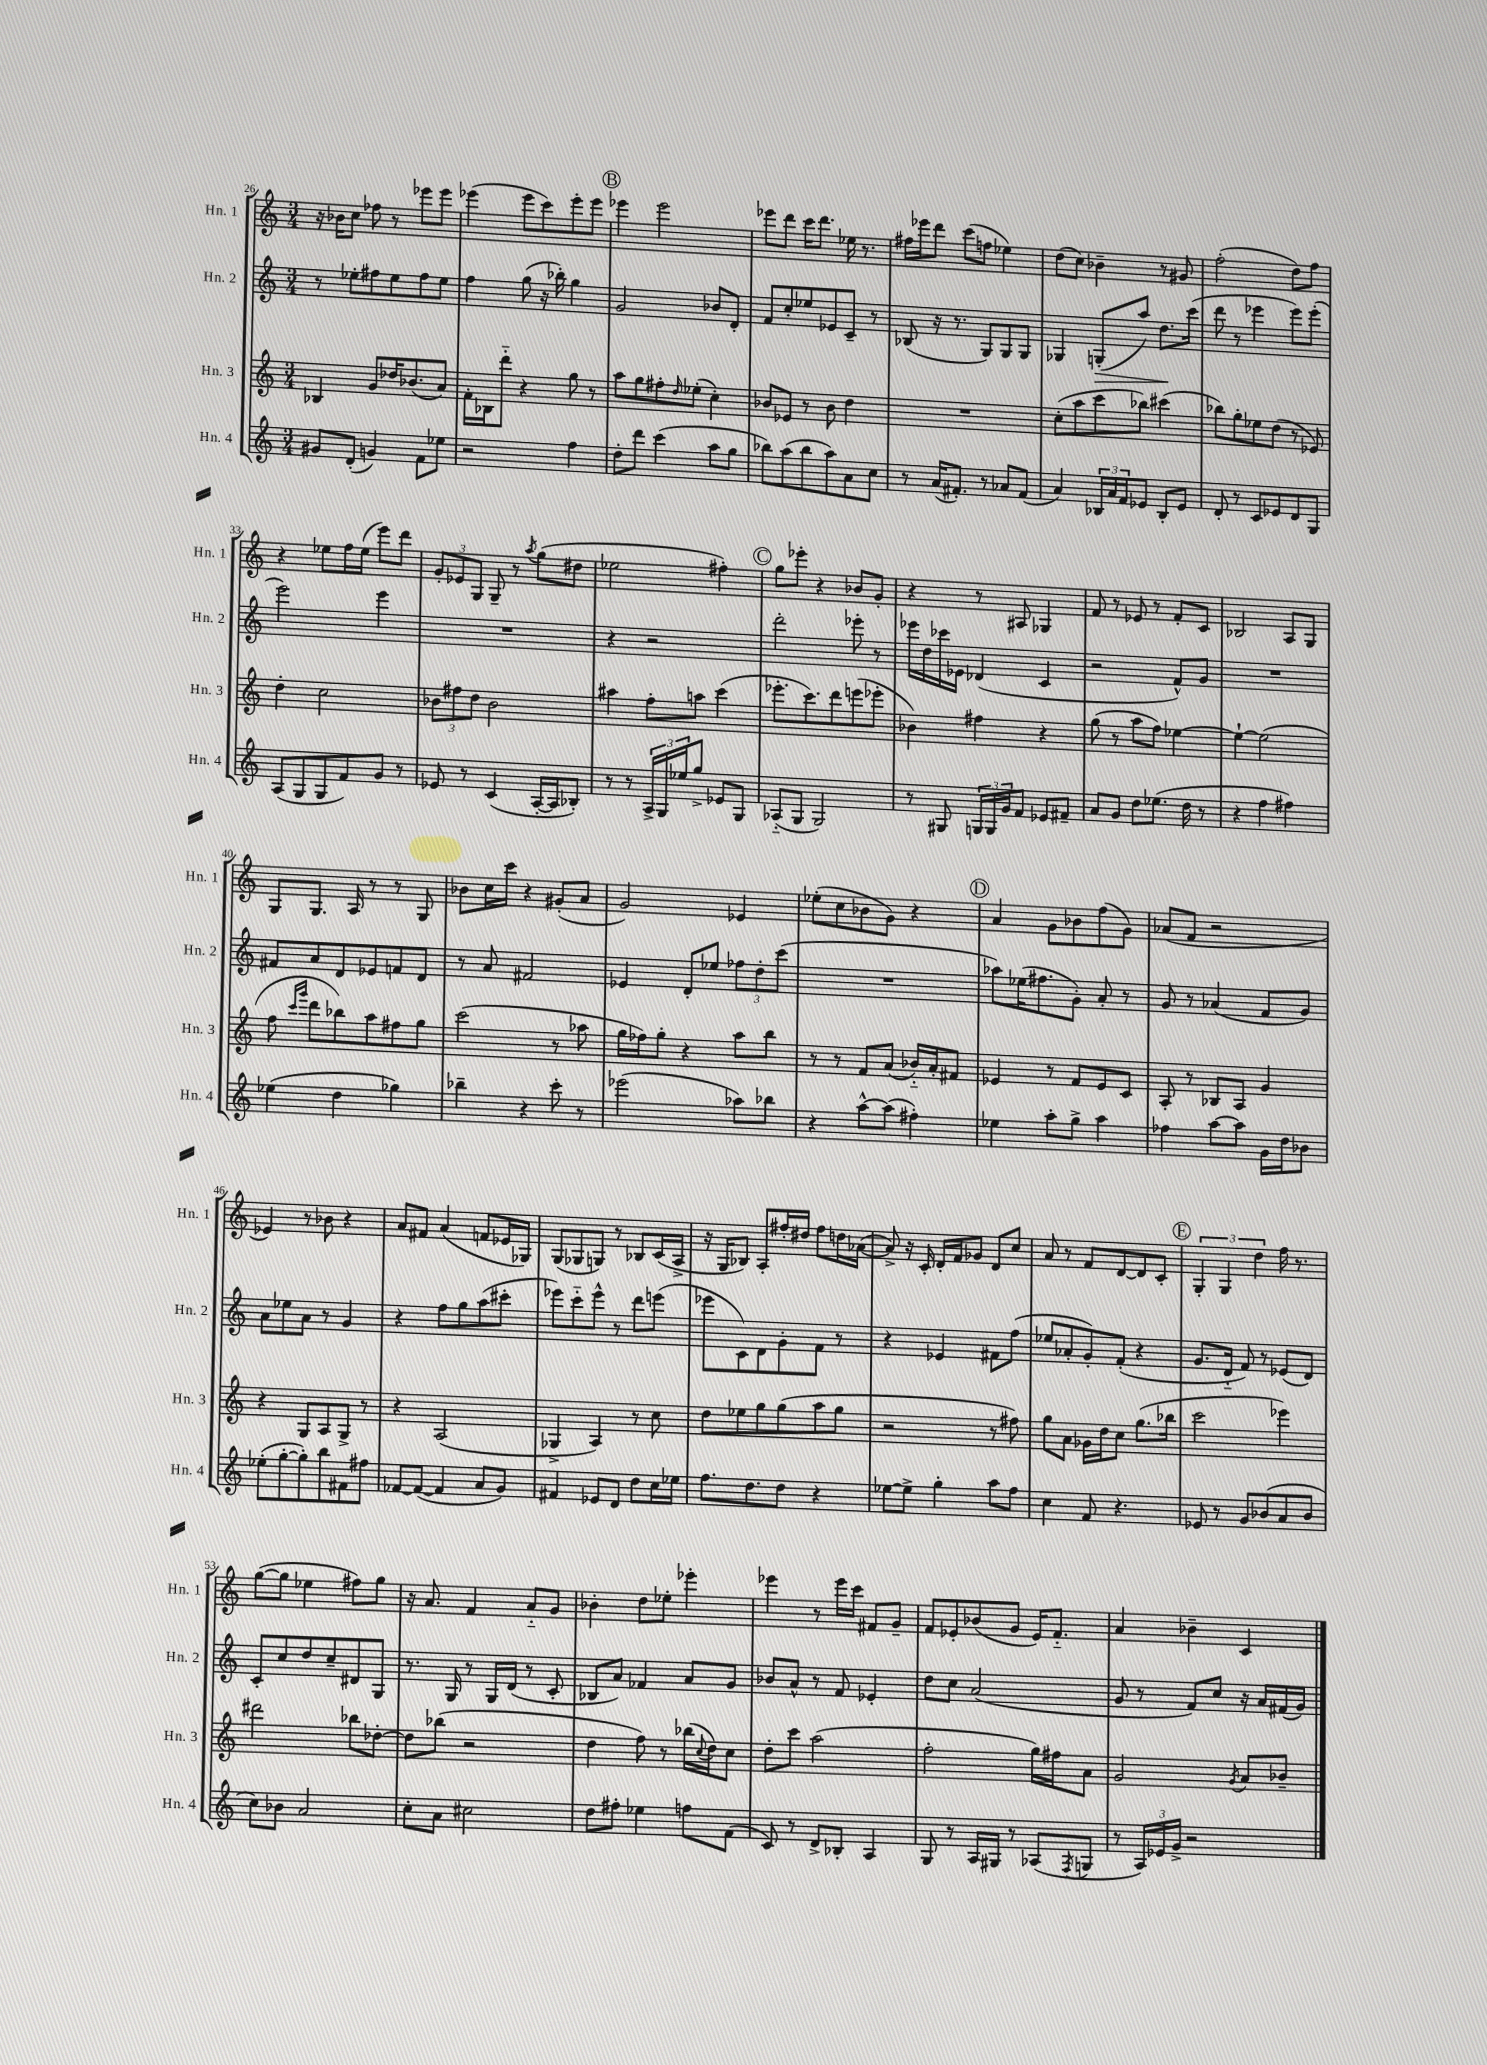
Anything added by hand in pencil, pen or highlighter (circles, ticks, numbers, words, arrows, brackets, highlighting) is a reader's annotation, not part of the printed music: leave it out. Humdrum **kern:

**kern	**kern	**kern	**kern
*staff4	*staff3	*staff2	*staff1
*clefG2	*clefG2	*clefG2	*clefG2
*k[]	*k[]	*k[]	*k[]
*M3/4	*M3/4	*M3/4	*M3/4
8g#/L	4B-/	8r	16r
.	.	.	16b-\LK
(8d'/J	.	8ee-'\L	8cc\J
4g/)	8g/L	8ff#\	8ff-\
.	16dd-/K	8ee-\	8r
.	(8.b-/	.	.
8f\L	.	8ff#\	8eee-\L
8ee-\J	8a/J)	8ee-\J	8eee-\J
=	=	=	=
2r	16f'\LL	4ff\	(4eee-\
.	16B-\J	.	.
.	8ddd'~\J	.	.
.	4r	(8gg\	8eee-\L
.	.	16r	8ccc\)
.	.	16bb-'\)	.
4ff\	8gg\	4gg\	8eee-'\
.	8r	.	8eee-\J
=	=	=	=
8dd'\L	8aa\L	2g/	4eee-\
8ddd\J	8gg\	.	.
(4ccc\	8ff#'\	.	2eee-\
.	16qqdd/	.	.
.	(8ee-'\J	.	.
8aa\L	4cc'\)	8b-/L	.
8gg\J	.	8d'/J	.
=	=	=	=
8bb-\L)	8b-/L	8f/L	8eee-\L
(8aa\	8e-/J	8cc'/	8ddd\J
8bb-\	8r	8ee-/	16ccc\LK
.	.	.	8.ddd\J
8aa\)	8b-\	8e-/	.
8a\	4dd\	8c~/J	16ee-\
.	.	.	8.r
8cc\J	.	8r	.
=	=	=	=
8r	2.r	(8B-/	16ff#\LL
.	.	.	16eee-\J
(16a/LK	.	16r	8ddd\J
8.f#'/J)	.	8.r	.
.	.	.	(8ccc\L
8r	.	8G/L)	8ff\J
8a-/L	.	8G/	4ee-\)
(8f#/J	.	8G/J	.
=	=	=	=
4a/)	(8cc'\L	4G-/	(8dd\L
.	8aa\	.	8cc\J)
24B-/LL	8ccc\	(8G'/L	4b-~\
24a/	.	.	.
24f/J	.	.	.
8e-/J	8bb-\J)	8aa/J)	.
8B-'/L	(4ccc#\	8.dd\L	8r
8e-/J	.	.	8g#/
.	.	(16ccc\Jk	.
=	=	=	=
8d'/	8bb-\L)	8ddd\	(2ff'\
8r	8gg'\	8r	.
8c/L	8ee-\	4eee-\	.
8e-/	(8dd\J	.	.
8d/	8r	8eee-\L)	8dd\L)
8G/J	8e-/)	(8eee-'\J	8ff\J
=	=	=	=
(8A/L	4dd'\	2eee\)	4r
8G/	.	.	.
8G/	2cc\	.	8ee-\L
8f/)	.	.	16ff\L
.	.	.	(16ee-\JJ
8g/J	.	4eee\	8eee\L)
8r	.	.	8ddd\J
=	=	=	=
8e-/	12b-\L	2.r	12g'/L
.	12ff#\	.	12e-/
8r	.	.	.
.	12dd\J	.	12G/J
(4c/	2b-\	.	8G~/
.	.	.	8r
.	.	.	8qaa/
[16A'/LL	.	.	(8gg\L
16A/]J	.	.	.
8B-'/J)	.	.	8dd#\J
=	=	=	=
8r	4aa#\	4r	2ee-\
8r	.	.	.
24A^/LL	8ff'\L	2r	.
24G/	.	.	.
24ee-/J	.	.	.
8gg^/J	8aa\J	.	.
8e-/L	(4ccc\	.	4ff#'\)
8G/J	.	.	.
=	=	=	=
(8A-'~/L	8.eee-'\L	2ddd'\	8gg\L
8G/J	.	.	8eee-'\J
.	8.ccc\)	.	.
2G/)	.	.	4r
.	8ddd\	.	.
.	(8eee\	8eee-'\	8b-/L
.	8eee-'\J	8r	8g'/J
=	=	=	=
8r	4b-\)	16eee-\LL	4r
.	.	16dd\	.
8G#/	.	16ccc-\	.
.	.	16e-\JJ	.
24G/LL	4ff#\	(4d-/	8r
24G/	.	.	.
24g/J	.	.	.
8f/J	.	.	8A#/
8e-/L	4r	4c/	4G-/
8f#~/J	.	.	.
=	=	=	=
8a/L	(8gg\	2r	8f/
8g/J	8r	.	8r
8dd\L	8aa\L	.	8e-/
(8.ee-\J	8ff\J)	.	8r
.	[4ee-\	8f^^/L)	8f'/L
16dd\	.	.	.
8r	.	8g/J	8c/J
=	=	=	=
4r	4ee-`\_	2.r	2B-/
4ff\	(2ee-\]	.	.
4ff#\)	.	.	8A/L
.	.	.	8G/J
=	=	=	=
(4ee-\	8ff\	8f#/L	8G/L
.	16qqccc/LL	.	.
.	16qqggg/JJ	.	.
.	8ddd\L	8a/	8.G/J
4dd\	8bb-\)	8d/	.
.	.	.	16A/
.	8aa\	8e-/	8r
4gg-\)	8ff#\	8f/	8r
.	8gg\J	8d/J	8G/
=	=	=	=
4bb-~\	(2ccc\	8r	8b-\L
.	.	8a/	16cc\L
.	.	.	16ccc\JJ
4r	.	2f#/	4r
8ccc'\	8r	.	(8g#'/L
8r	8aa-\	.	8a/J
=	=	=	=
(2eee-\	16gg\LL	4e-/	2g/)
.	16ff-\J)	.	.
.	8gg'\J	.	.
.	4r	8d'/L	.
.	.	8ee-/J	.
8aa-\L)	8aa\L	12ff-\L	4e-/
.	.	12dd'\	.
8bb-\J	8bb\J	.	.
.	.	(12ccc\J	.
=	=	=	=
4r	8r	2.r	(8ee-'\L
.	8r	.	8cc\
[8aa^^\L	8f/L	.	8b-\
(8aa\]J	(8a/J	.	8g\J)
4ff#'\)	16b-'~/LL)	.	4r
.	16a'/J	.	.
.	8f#/J	.	.
=	=	=	=
4ee-\	4e-/	8aa-\L)	4a/
.	.	(16ee-\K	.
.	.	8.ff#\	.
8aa'\L	8r	.	8g\L
8gg^\J	8f/L	8g'\J)	8b-\
4aa\	8e-/	8a'/	(8ff\
.	8c/J	8r	8g\J)
=	=	=	=
4ff-\	8A'/	8g/	(8a-/L
.	8r	8r	8f/J
[8aa\L	8B-/L	(4a-/	2r
8aa\]J	8A/J	.	.
16g\LL	4g/	8f/L	.
16dd\J	.	.	.
8b-\J	.	8g/J)	.
=	=	=	=
(8ee-'\L	4r	8a\L	4e-/)
[8gg'\	.	8ee-\	.
8gg'\])	8G/L	8a\J	8r
8bb\	8A/	8r	8b-\
8f#\	8G^/J	4g/	4r
8ff#\J	8r	.	.
=	=	=	=
[8f-/L	4r	4r	8a/L
(8f-/_J	.	.	8f#/J
4f-/]	(2A/	8ff\L	(4a/
.	.	8gg\	.
8a/L	.	(8aa\	8f/L
8g/J)	.	8ccc#'\J	16e-/L
.	.	.	16G-/JJ)
=	=	=	=
4f#/	4G-^/	8eee-\L)	(8G/L
.	.	8ccc'~\	8G-/
8e-/L	4A/)	8eee-^^\J	8G/J)
8d/J	.	8r	8r
8dd\L	8r	8ddd\L	8B-/L
16cc\L	8cc\	(8eee\J	(16c/L
16ee-\JJ	.	.	16A^/JJ
=	=	=	=
8.ff\L	8dd\L	8eee-\L	16r
.	.	.	16G/LK
.	8ee-\	8c\)	8B-/J)
8.dd\	.	.	.
.	8gg\	8d\	8A'/L
8dd\J	(8gg\	8g'\	16ff#'/L
.	.	.	16dd#/JJ
4r	8aa\	8f\J	8ff#\L
.	8gg\J	8r	16dd\L
.	.	.	([16a-\JJ
=	=	=	=
[8ee-\L	2r	4r	8a-^/])
8ee-^\]J	.	.	16r
.	.	.	16c'/
4gg'\	.	4e-/	16d'/LL
.	.	.	16f/J
.	.	.	8g-/J
8aa\L	8r	8f#\L	8d/L
8ff\J	8ff#\)	(8ff\J	8cc/J
=	=	=	=
4cc\	8gg\L	8ee-/L	8a/
.	8a\J	8a-'/	8r
8f/	16g-\LL	8g'/)	8f/L
.	16dd\J	.	.
4.r	8cc\J	(8f'/J	[8d/
.	(8.gg\L	4r	8d/]
.	.	.	8c'/J
.	16bb-\Jk	.	.
=	=	=	=
8e-/	2ccc\	8.g/L	6G'/
8r	.	.	.
.	.	.	6G/
.	.	16d'~/Jk	.
8g/L	.	8f/)	.
.	.	.	6dd\
(8b-/	.	8r	.
8a/	4eee-\)	(8e-/L	16ff\
.	.	.	8.r
8b-/J	.	8d/J)	.
=	=	=	=
8cc\L)	2ddd#\	8c'/L	([8gg\L
8b-\J	.	8cc/	8gg\]J
2a/	.	8dd/	4ee-\
.	.	8cc~/	.
.	8bb-\L	8d#/	8ff#\L)
.	[8dd-'\J	8G/J	8gg\J
=	=	=	=
8cc'\L	8dd-\]L	8.r	16r
.	.	.	8.a/
8a\J	(8bb-\J	.	.
.	.	16G/	.
2cc#\	2r	8r	4f/
.	.	16G/LL	.
.	.	(16d/JJ	.
.	.	8r	8a'~/L
.	.	8c'/	8g/J
=	=	=	=
8dd\L	4dd\	8B-/L	4b-'\
8ff#'\J	.	8a/J)	.
4ee-\	8ff\)	4f-/	8dd\L
.	8r	.	8ee-'\J
8ff\L	(16bb-\LL	8a/L	4eee-'\
.	8qqcc/	.	.
.	16dd\J)	.	.
(8f\J	8cc\J	8g/J	.
=	=	=	=
8c/)	8dd'\L	8b-/L	4eee-\
8r	8ccc\J	8a^^/J	.
8d^/L	(2aa\	8r	8r
8B-'/J	.	8f/	16eee-\LL
.	.	.	16ccc\JJ
4A/	.	4e-'/	8f#/L
.	.	.	8g~/J
=	=	=	=
8G/	2ff'\	8dd\L	8f/L
8r	.	8cc\J	8e-'/
16A/LL	.	(2a/	(8b-/
16G#/JJ	.	.	.
8r	.	.	8g/J
(8A-/L	16gg\LL)	.	16e-/LK)
.	16ff#\J	.	8.f'~/J
8qF/	.	.	.
8G/J	8a\J	.	.
=	=	=	=
8r	2g/	8g/	4a/
24A/LL)	.	8r	.
24e-/	.	.	.
24g^/JJ	.	.	.
2r	.	8f/L)	4b-~\
.	.	8cc/J	.
.	8qg/	.	.
.	8a/L	16r	4c/
.	.	16a/LL	.
.	8b-~/J	(16f#/	.
.	.	16g/JJ)	.
==	==	==	==
*-	*-	*-	*-
